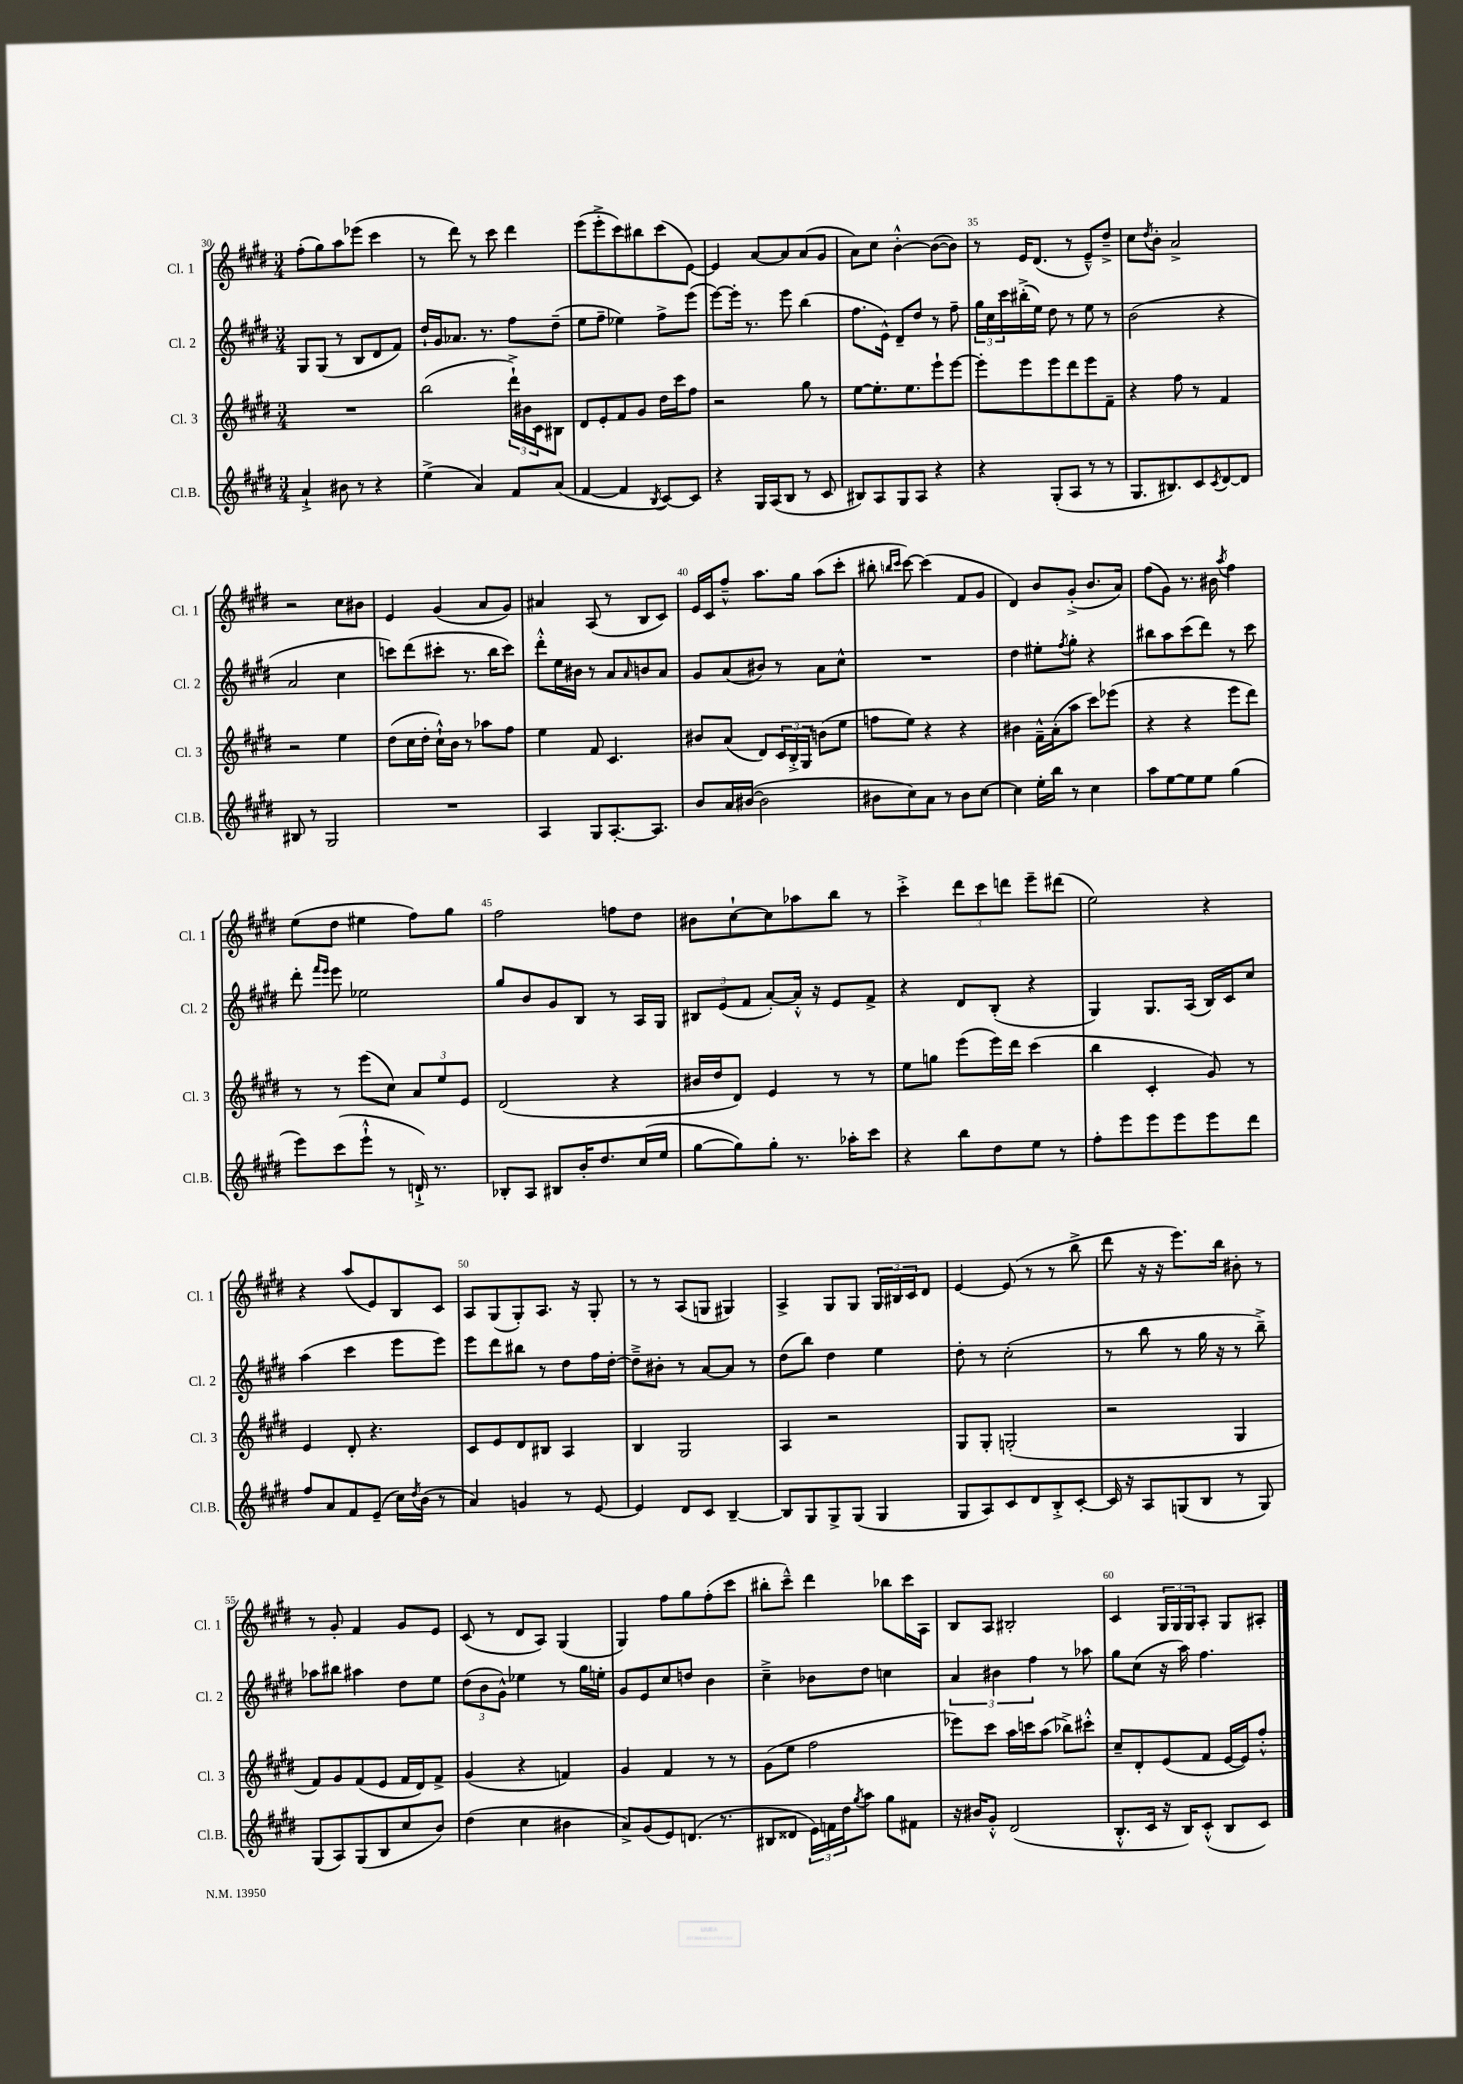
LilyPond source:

<<
\new StaffGroup <<
\new Staff = "s0" \with { instrumentName = "Cl. 1" shortInstrumentName = "Cl. 1" } {
    \clef treble \key e \major \numericTimeSignature \time 3/4
    fis''8-.( gis''8) a''8 ees'''8( cis'''4 |
    r8 dis'''8) r8 cis'''8 dis'''4 |
    e'''8( e'''8-.-> cis'''8) bis''8 cis'''8( e'8~) |
    e'4 a'8~ a'8 a'8( gis'8 |
    a'8) cis''8 b'4~-.-^ b'8~( b'8) |
    r8 e'16 dis'8.( r8 e'8---^) dis''8---> |
    cis''8 \acciaccatura { dis''8 } b'8-. a'2-> |
    r2 cis''8 bis'8 |
    e'4 gis'4( a'8 gis'8) |
    ais'4 a8( r8 b8 cis'8) |
    e'16 cis'16 fis''8---^ a''8. gis''16 a''8( cis'''8-. |
    bis''8-. \grace { b''16 cis'''16 } cis'''8~) cis'''4( fis'8 gis'8 |
    dis'4) b'8 gis'8-.->( b'8. a'16) |
    fis''8( gis'8) r8. bis'16 \acciaccatura { a''8 } fis''4 |
    e''8( dis''8 eis''4 fis''8) gis''8 |
    fis''2 f''8 dis''8 |
    bis'8 cis''8~-! cis''8 aes''8 b''8 r8 |
    cis'''4-.-> \tuplet 3/2 { dis'''8 cis'''8 d'''8 } e'''8-- dis'''8( |
    e''2) r4 |
    r4 a''8( e'8) b8 cis'8 |
    a8 gis8( gis8-.) a8. r16 gis8-. |
    r8 r8 a8( g8 gis4) |
    a4-> gis8 gis8 \tuplet 3/2 { gis16 bis16 cis'16 } dis'8 |
    e'4~ e'8( r8 r8 b''8-> |
    dis'''8 r16 r16 e'''8.) b''16 bis'8-. r8 |
    r8 gis'8-. fis'4 gis'8 e'8 |
    cis'8( r8 dis'8 a8) gis4( |
    gis4) fis''8 gis''8 fis''8-.( cis'''8 |
    bis''8-. cis'''8---^) dis'''4 bes''8 cis'''16 a16 |
    b8 a8 bis2-. |
    cis'4 \tuplet 3/2 { gis16 gis16 gis16 } a8-. gis8 ais8-. \bar "|." |
}
\new Staff = "s1" \with { instrumentName = "Cl. 2" shortInstrumentName = "Cl. 2" } {
    \clef treble \key e \major \numericTimeSignature \time 3/4
    gis8 gis8( r8 b8 dis'8 fis'8) |
    dis''16-! gis'16 aes'8. r8. fis''8 dis''8--( |
    e''8 fis''8-- ees''4) fis''8-> e'''8( |
    e'''8~) e'''16-. r8. e'''8 b''4( |
    fis''8. e'16-^) dis'8-- dis''8 r8 fis''8-- |
    \tuplet 3/2 { gis''16 cis''16 cis'''16 } bis''16-.->( e''16) dis''8 r8 e''8 r8 |
    b'2( r4 |
    a'2 cis''4 |
    c'''8) dis'''8( cis'''8-. r8. b''16 cis'''8) |
    dis'''8-.-^ e''16 bis'16 r8 a'8 \grace { a'16 } b'8 a'8 |
    gis'8 a'8( bis'8) r8 a'8 cis''8-^ |
    R2. |
    dis''4 eis''8-. \acciaccatura { fis''8 } gis''8-. r4 |
    bis''8 a''8 cis'''8( dis'''8) r8 cis'''8 |
    dis'''8-. \grace { fis'''16 e'''16 } e'''8 ees''2 |
    gis''8 b'8 gis'8 b8 r8 a16 gis16 |
    \tuplet 3/2 { bis8 e'8( fis'8 } a'8~-.) a'16-.-^ r16 e'8 fis'8-> |
    r4 dis'8 b8-.( r4 |
    gis4) gis8. a16( b16) cis'16 cis''8 |
    a''4( cis'''4 e'''8 e'''8) |
    e'''8 dis'''8 bis''8 r8 dis''8 fis''16 dis''16~-. |
    dis''8---> bis'8-. r8 a'8~ a'8 r8 |
    dis''8( b''8) dis''4 e''4 |
    dis''8-. r8 cis''2-.( |
    r8 b''8 r8 gis''16 r16 r8 b''8--->) |
    aes''8 bis''8 ais''4 dis''8 e''8 |
    \tuplet 3/2 { dis''8( b'8 gis'8-^) } ees''4 r8 gis''16 e''16-. |
    gis'8 e'8 cis''8 d''8 b'4 |
    cis''4---> bes'8 dis''8 c''4 |
    \tuplet 3/2 { a'4 bis'4 fis''4 } r8 aes''8 |
    gis''8 cis''8( r16 a''16) fis''4. \bar "|." |
}
\new Staff = "s2" \with { instrumentName = "Cl. 3" shortInstrumentName = "Cl. 3" } {
    \clef treble \key e \major \numericTimeSignature \time 3/4
    R2. |
    b''2( \tuplet 3/2 { dis'''16-!->) bis'16 cis'16 } bis8 |
    dis'8 e'8-. fis'8 gis'8 dis''16 cis'''16 fis''8 |
    r2 gis''8 r8 |
    e''8~ e''8.-. e''8. e'''8-! e'''8~ |
    e'''8-. e'''8 e'''8 dis'''8 e'''8 fis'8-- |
    r4 fis''8 r8 fis'4 |
    r2 e''4 |
    dis''8( cis''16 dis''16-. cis''16-!-^) b'16 r8 aes''8 fis''8 |
    e''4 fis'8 cis'4. |
    bis'8 a'8( dis'8) \tuplet 3/2 { cis'16 b16-.-> gis16 } b'8( e''8 |
    f''8 e''8) r4 r4 |
    bis'4 fis'16---^ a'16-.( a''8 cis'''8) ees'''8( |
    r4 r4 e'''8 dis'''8) |
    r8 r8 e'''8( cis''8) \tuplet 3/2 { a'8 e''8 e'8 } |
    dis'2( r4 |
    bis'16 dis''16 dis'8) e'4 r8 r8 |
    e''8 g''8 e'''8( e'''16) dis'''16 cis'''4( |
    b''4 cis'4-. gis'8) r8 |
    e'4 dis'8-. r4. |
    cis'8 e'8 dis'8 bis8 a4 |
    b4 gis2 |
    a4 r2 |
    gis8 gis8-. g2-.( |
    r2 gis4 |
    fis'8) gis'8 fis'8( e'8 fis'16 dis'16) fis'8-> |
    gis'4( r4 f'4) |
    gis'4 fis'4 r8 r8 |
    gis'8( e''8 fis''2 |
    ees'''8) cis'''8 a''16 c'''16 a''8( bes''8->) cis'''8-.-^ |
    cis''8-- dis'8-. e'8( fis'8 e'16~ e'16) fis''8-.-^ \bar "|." |
}
\new Staff = "s3" \with { instrumentName = "Cl.B." shortInstrumentName = "Cl.B." } {
    \clef treble \key e \major \numericTimeSignature \time 3/4
    a'4-!-> bis'8 r8 r4 |
    e''4->( a'4) fis'8 a'8( |
    fis'4~ fis'4 \acciaccatura { b8 } cis'8~) cis'8 |
    r4 gis16 a16( b8 r8 cis'8 |
    bis8) a8 gis8 a8 r4 |
    r4 gis8-.( a8 r8 r8 |
    gis8. bis8.) cis'8 \acciaccatura { cis'8 } dis'8~ dis'8 |
    bis8 r8 gis2 |
    R2. |
    a4 gis8 a8.~-. a8. |
    b'8 a'16 bis'16~( bis'2 |
    bis'8 cis''8) a'8 r8 bis'8 cis''8~ |
    cis''4 e''16-. b''16 r8 cis''4 |
    a''8 e''8~ e''8 e''8 gis''4( |
    e'''8) cis'''8( e'''8-!-^ r8 d'16-!->) r8. |
    bes8-. a8 bis8 b'16-. dis''8. cis''16( e''16 |
    gis''8~ gis''8) gis''8-. r8. aes''16-. cis'''8 |
    r4 b''8 dis''8 e''8 r8 |
    fis''8-. e'''8 e'''8 e'''8 e'''8 dis'''8 |
    fis''8 a'8 fis'8 e'8--( cis''16) \acciaccatura { dis''8 } b'16( r8 |
    a'4) g'4 r8 e'8~ |
    e'4 dis'8 cis'8 b4~-- |
    b8 gis8 gis8-> gis8( gis4 |
    gis8 a8) cis'8 dis'8 b8-.-> cis'8~-. |
    cis'16 r16 a8 g8( b8 r8 g8) |
    gis8( a8) gis8( b8 cis''8 b'8) |
    dis''4( cis''4 bis'4 |
    a'8->) gis'8( e'8) d'8.( r8. |
    bis8 disis'8 \tuplet 3/2 { e'16) f'16 dis''16 } \acciaccatura { gis''8 } a''8 gis''8 fis'8 |
    r16 bis'16 gis'8-.-^ dis'2( |
    b8.-.-^ cis'16 r16 b16) cis'8-.-^( b8 cis'8) \bar "|." |
}
>>
>>
\layout { \context { \Score currentBarNumber = #30 \override BarNumber.break-visibility = ##(#f #t #t) barNumberVisibility = #(every-nth-bar-number-visible 5) } }
